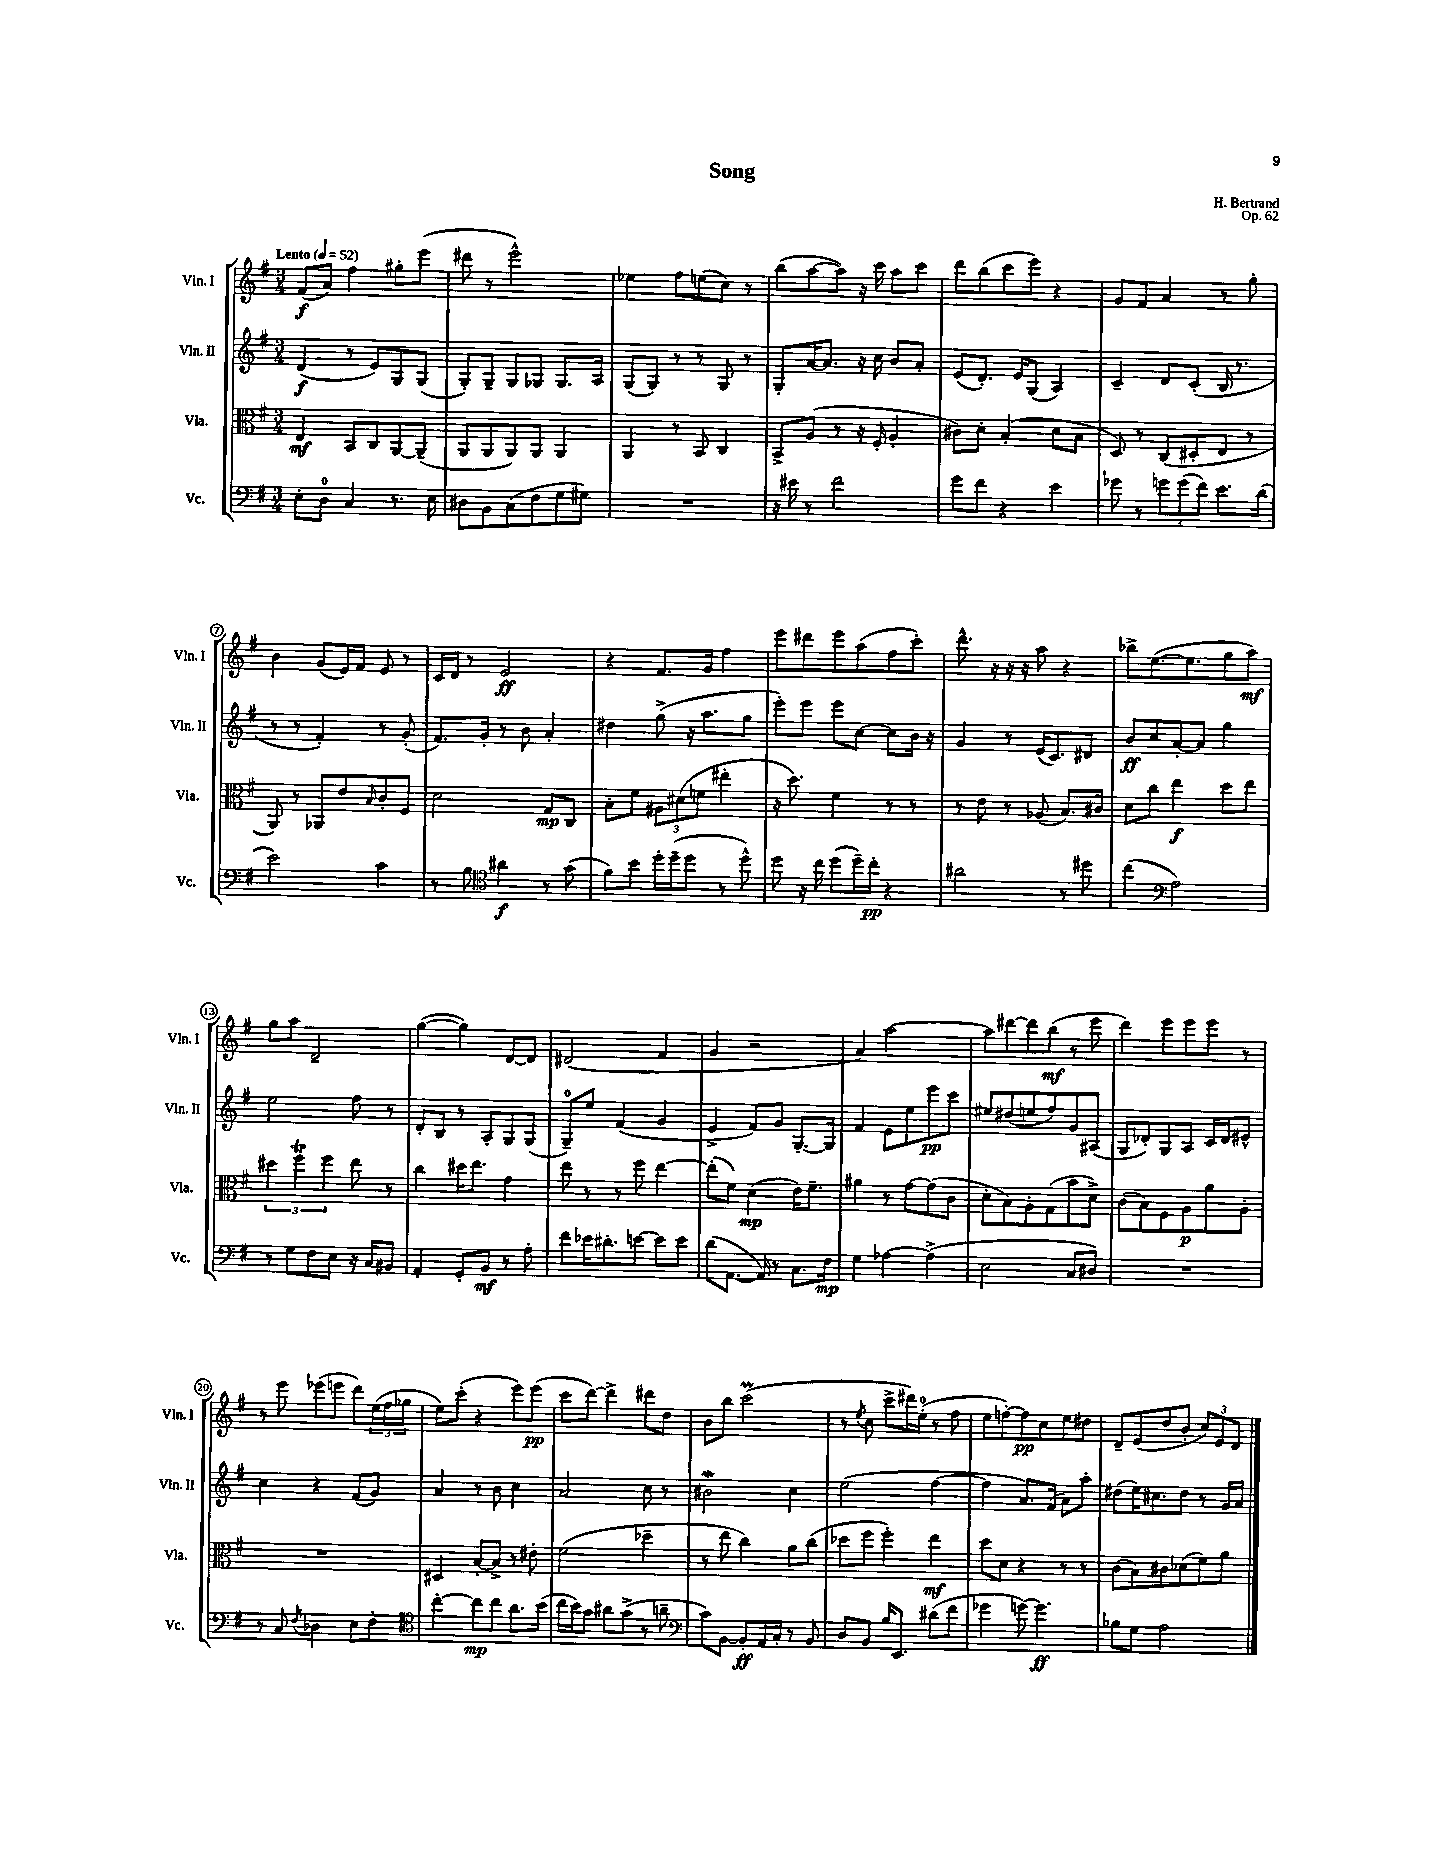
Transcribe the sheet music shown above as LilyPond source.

\header { title = "Song" composer = "H. Bertrand" opus = "Op. 62" }
<<
\new StaffGroup <<
\new Staff = "s0" \with { instrumentName = "Vln. I" shortInstrumentName = "Vln. I" } {
    \clef treble \key g \major \numericTimeSignature \time 3/4 \tempo "Lento" 4 = 52
    fis'8\f( a'8) fis''4 gis''8-. e'''8( |
    dis'''8 r8 e'''2-^) |
    ees''4 fis''8 e''8( c''8) r8 |
    b''8( a''8~ a''8) r16 c'''16 a''8 c'''8 |
    d'''8 b''8( c'''8 e'''8) r4 |
    g'8 fis'8 a'4 r8 g''8-. |
    b'4 g'8( e'16) fis'16 e'8 r8 |
    c'16 d'16 r8 e'2\ff |
    r4 fis'8. g'16 fis''4 |
    e'''8 dis'''8 e'''8 a''8( fis''8 c'''8-.) |
    d'''8.-^ r16 r16 r16 a''8 r4 |
    bes''8-> e''8.~( e''8. g''8 a''8\mf) |
    g''8 a''8 d'2-- |
    g''4~( g''4) d'8~ d'8 |
    dis'2( fis'4 |
    g'4 r2 |
    a'4) a''2~ |
    a''8 dis'''8~ dis'''8 b''8\mf( r8 e'''8 |
    d'''4) e'''8 e'''8 e'''8 r8 |
    r8 e'''8 ees'''8( e'''8 d'''8) \tuplet 3/2 { e''16( fis''16 ges''16 } |
    e''8) c'''8-.( r4 e'''8) e'''8\pp( |
    c'''8 d'''8~) d'''4-> dis'''8 d''8 |
    b'8 b''8 c'''2\prall( |
    r8 \acciaccatura { e''8 } c''8 c'''8-> dis'''16) e''16-0-.( r8 fis''8 |
    e''8 f''8~-.) f''8\pp c''8 e''8 dis''8 |
    d'8-- e'8( d''8 b'8-. \tuplet 3/2 { c''8) e'8 d'8 } \bar "|." |
}
\new Staff = "s1" \with { instrumentName = "Vln. II" shortInstrumentName = "Vln. II" } {
    \clef treble \key g \major \numericTimeSignature \time 3/4
    d'4\f( r8 e'8) g8 g8( |
    g8-.) g8-- g8 ges8 ges8. a16 |
    g8( g8) r8 r8 g8 r8 |
    g8-. a'16~ a'8. r16 c''16 b'8 a'8-. |
    e'8( d'8.-.) e'16 g8( a4) |
    c'4-- d'8 c'8-.( b16 r8. |
    r8 r8 fis'4-.) r8 g'8-.( |
    fis'8.) g'16-. r8 b'8 a'4-. |
    dis''4 g''8->( r16 a''8. g''8 |
    e'''8-.) e'''8 e'''8 c''8~ c''8 b'16 r16 |
    g'4 r8 e'16( c'8.) dis'8 |
    b'8\ff c''8 a'8~-. a'8 g''4 |
    e''2 fis''8 r8 |
    d'8-. b8 r8 a8-. g8 g8( |
    g8-0--) e''8 fis'4( g'4 |
    e'4-> fis'8) g'8 g8.~-. g16 |
    fis'4 e'8 e''8 e'''8\pp c'''8 |
    eis''8 dis''8( e''8 fis''8) g'8 ais8( |
    g8 des'8-.) g8 a8 c'16 des'16 eis'8-^ |
    c''4 r4 fis'8( g'8) |
    a'4 r8 b'8 c''4 |
    a'2 c''8 r8 |
    bis'2\mordent c''4 |
    e''2( fis''4~ |
    fis''4 a'8.) fis'16( a'8) a''8-. |
    dis''8( e''16) cis''8. dis''8 r8 g'16 a'16 \bar "|." |
}
\new Staff = "s2" \with { instrumentName = "Vla." shortInstrumentName = "Vla." } {
    \clef alto \key g \major \numericTimeSignature \time 3/4
    e4\mf b,8 c8 a,8~ a,8--( |
    a,8 a,8 a,8) a,8 a,4 |
    a,4 r8 b,8 c4 |
    b,8-> a8( r8 r16 fis16-. a4-. |
    cis'8) d'8-. b4-.( d'8 b8 |
    d8) r8 c8( dis8-. e8 r8 |
    a,8) r8 aes,8 e'8 \grace { b16 } c'8-. fis8 |
    d'2 g8\mp c8 |
    b8-. fis'8 \tuplet 3/2 { ais8 dis'8( f'8 } eis''4-. |
    r16 d''8.) fis'4 r8 r8 |
    r8 e'8 r8 aes8( b8.) cis'16 |
    d'8 c''8 e''4\f d''8 e''8 |
    \tuplet 3/2 { dis''4 fis''4\trill fis''4 } e''8 r8 |
    c''4 dis''16 e''8. g'4 |
    e''8 r8 r8 fis''8 e''4~ |
    e''8-.( fis'8) d'4\mp( e'16) fis'8.-- |
    ais'4 r8 g'8~ g'8( c'8 |
    d'8-. b8) a8-. g8( b'8 d'8->) |
    c'8( b8) fis8 a8\p a'8 a8-. |
    R2. |
    dis4 b8~-. b8-> r8 eis'8-. |
    fis'2( des''4-- |
    r8 e''8 c''4) a'8 c''8( |
    des''8 fis''8 fis''4-.) e''4\mf |
    d''8 d'8 r4 r8 r8 |
    c'8( b8) cis'8 des'8( fis'8) a'8 \bar "|." |
}
\new Staff = "s3" \with { instrumentName = "Vc." shortInstrumentName = "Vc." } {
    \clef bass \key g \major \numericTimeSignature \time 3/4
    e8-. d8-0 c4 r8. e16 |
    dis8 b,8 c8( fis8 g8 gis8) |
    R2. |
    r16 eis'16 r8 fis'2 |
    g'8 fis'8 r4 e'4 |
    ges'8 r8 \tuplet 3/2 { g'8 g'8( fis'8) } e'8. d'16( |
    e'2) c'4 |
    r8 b8 \clef tenor ais'4\f r8 g'8( |
    fis'8) b'8 d''16-. d''16--( d''8 r8 d''8-^) |
    d''8 r16 c''16 d''8( d''16--) c''16-.\pp r4 |
    ais'2 r8 dis''8 |
    c''4( \clef bass a2) |
    r8 g8 fis8 e8 r16 c16 bis,8 |
    a,4-. g,8-. b,8\mf r8 a8-. |
    fis'8 ees'16 dis'8.-. e'8~ e'8 e'8 |
    d'8( a,8.~ a,16) r8 c8. fis16\mp |
    g4 aes4~ aes4->( |
    e2 c8 dis8) |
    R2. |
    r8 c8 \acciaccatura { fis8 } des4 e8 fis8-. |
    \clef tenor c''4~-. c''8\mp c''8 a'8. b'16( |
    c''16 b'16) g'8 ais'8 g'8->( r8 a'8-- |
    \clef bass c'8) b,8~ b,8-.\ff a,16 c16-. r8 b,8 |
    d8 b,8 b16 e,8. dis'8( fis'8 |
    ges'4 g'8~) g'4.\ff |
    bes8 g8 a2 \bar "|." |
}
>>
>>
\layout { \context { \Score \override BarNumber.stencil = #(make-stencil-circler 0.1 0.3 ly:text-interface::print) } }
